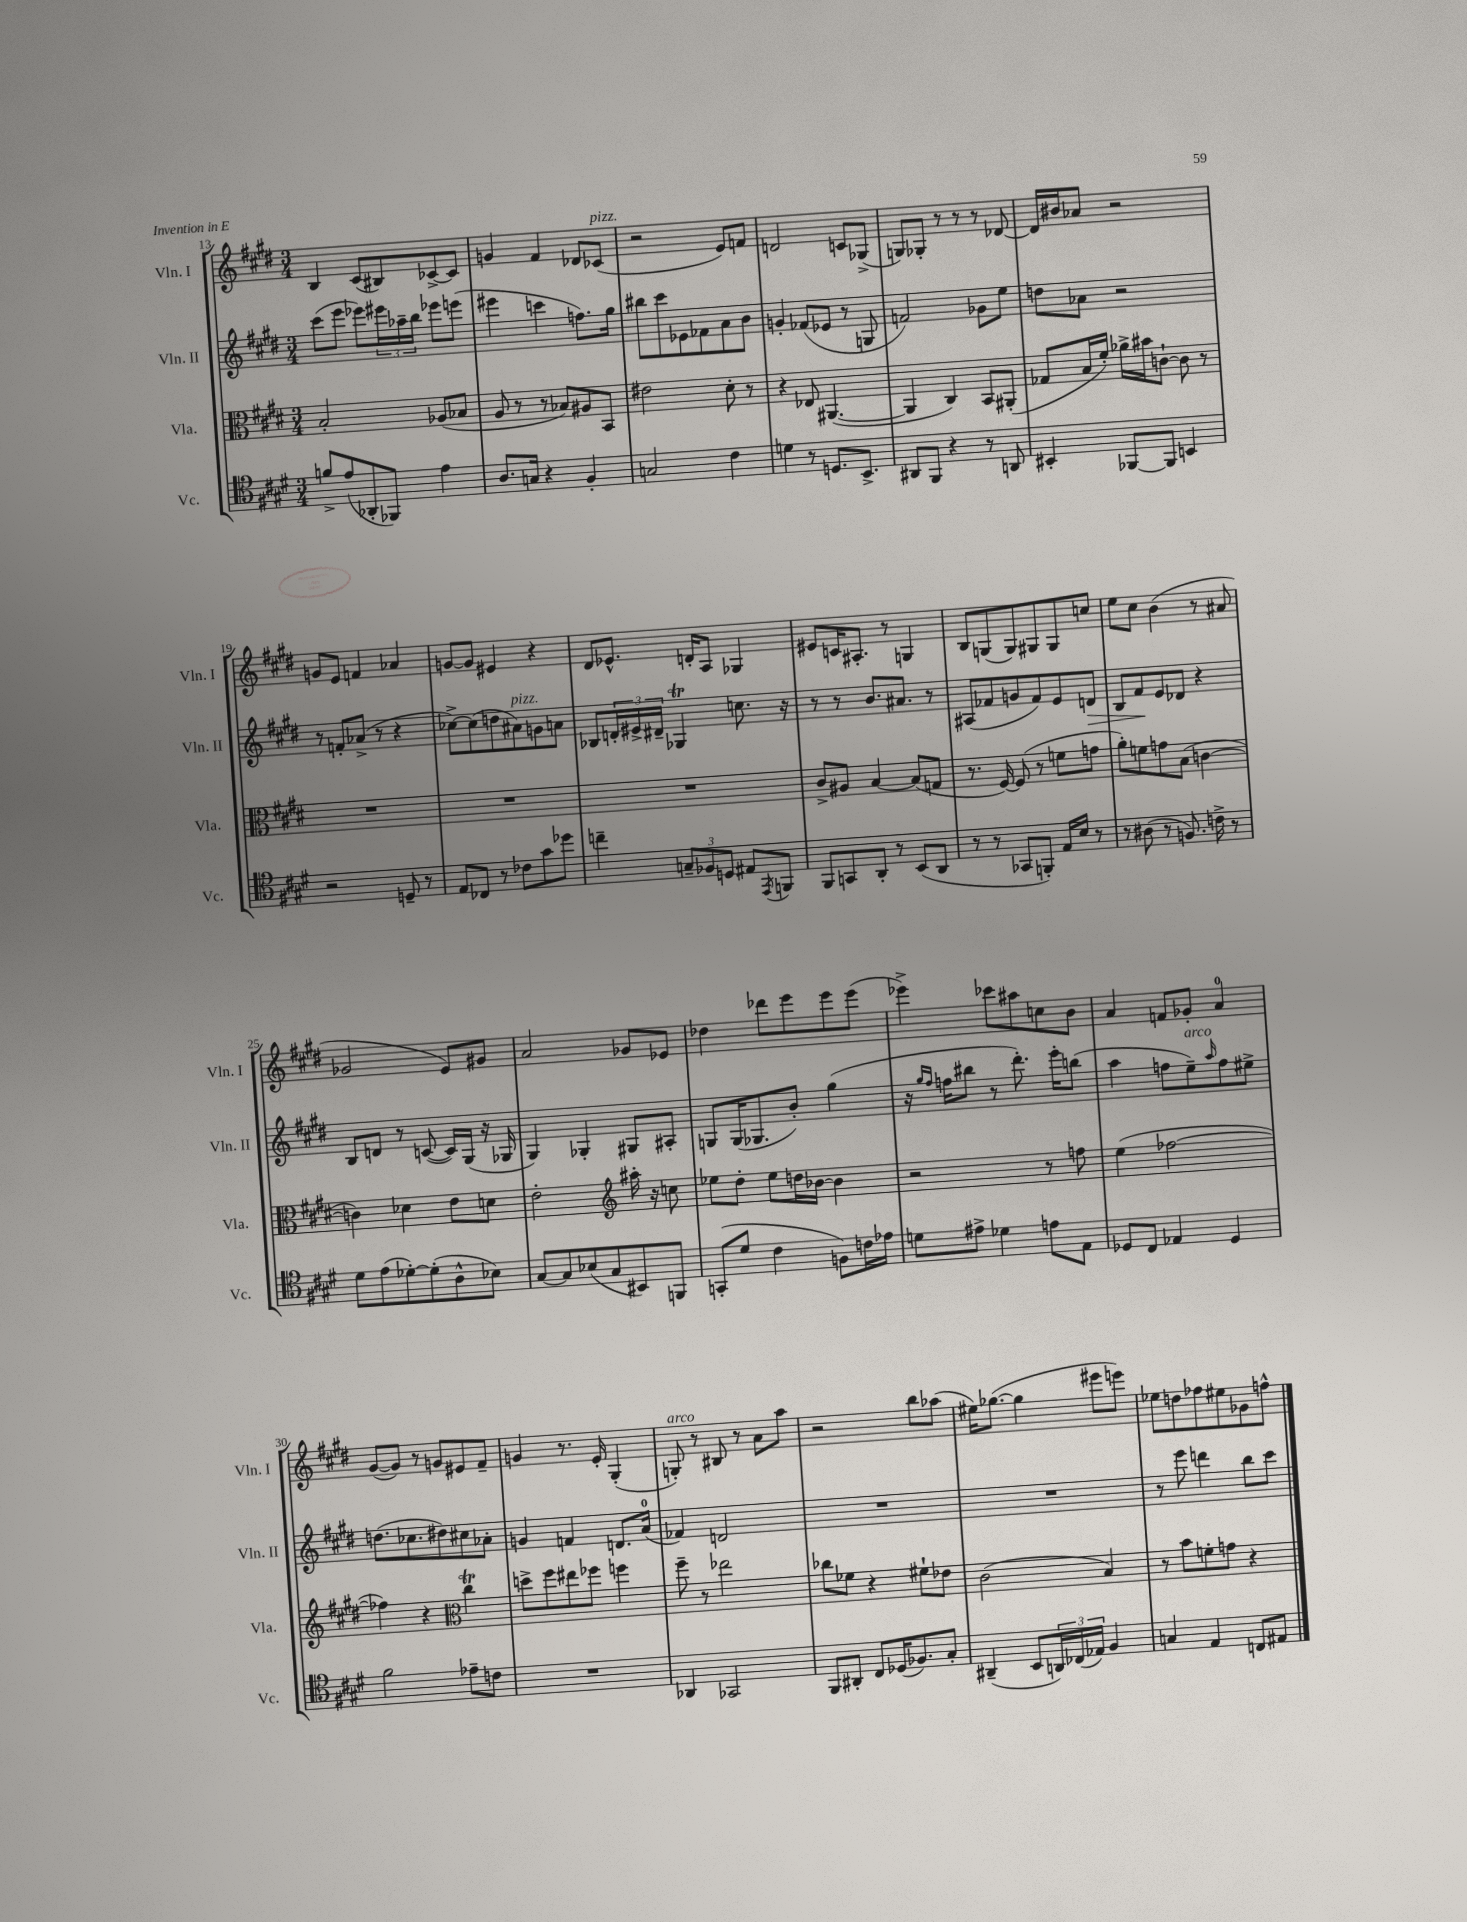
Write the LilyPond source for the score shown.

<<
\new StaffGroup <<
\new Staff = "s0" \with { instrumentName = "Vln. I" shortInstrumentName = "Vln. I" } {
    \clef treble \key e \major \numericTimeSignature \time 3/4
    b4 cis'8( bis8) ces'8~-> ces'8 |
    g'4 fis'4 des'8 ces'8^\markup { \italic "pizz." }( |
    r2 e'8) f'8 |
    d'2 c'8 ges8->( |
    g8) ges8-. r8 r8 r8 des'8~ |
    des'16 bis'16 aes'8 r2 |
    g'8 e'8 f'4 aes'4 |
    g'8~ g'8 eis'4 r4 |
    dis'8 ees'8.-^ d'16-. a8 ges4 |
    eis'8 c'16 ais8.-. r8 g4 |
    b8 g8( g8) gis8 gis8 c''8 |
    e''8 cis''8 b'4( r8 ais'8 |
    ges'2 e'8) gis'8 |
    a'2 ges'8 ees'8 |
    des''4 des'''8 e'''8 e'''8 e'''8( |
    ees'''4->) ces'''8 ais''8 c''8 b'8 |
    a'4 f'8 ges'8-. a'4-0 |
    gis'8~( gis'8) r8 g'8 eis'8 fis'8-- |
    g'4 r8. e'16-. gis4-.( |
    g8-.^\markup { \italic "arco" }) r8 bis8 r8 a'8 a''8 |
    r2 b''8 aes''8( |
    eis''16) ges''8.~( ges''4 eis'''8 e'''8) |
    ees''8 d''8 fes''8 eis''8 ges'8 f''8-^ \bar "|." |
}
\new Staff = "s1" \with { instrumentName = "Vln. II" shortInstrumentName = "Vln. II" } {
    \clef treble \key e \major \numericTimeSignature \time 3/4
    cis'''8( e'''8 ees'''8) \tuplet 3/2 { eis'''16 aes''16-- b''16 } ees'''8 e'''8( |
    eis'''4 c'''4 f''8.) gis''16 |
    bis''8 cis'''8 ees'8 fes'8 a'8 b'8 |
    g'4-. fes'8( ees'8 r8 g8 |
    f'2) ges'8 e''8 |
    d''8 aes'8 r2 |
    r8 f'8-. aes'8->( r8 r4 |
    ces''8~->) ces''8( d''8 ais'8^\markup { \italic "pizz." }) g'8 a'8 |
    bes8 \tuplet 3/2 { d'16-. eis'16-> dis'16-- } ges4\trill c''8. r16 |
    r8 r8 b'8. ais'8. r8 |
    ais8( fes'8 g'8 fes'8) e'8 d'8\> |
    b8 fis'8\! e'8 des'8 r4 |
    b8 d'8 r8 c'8~( c'16) gis16( r16 ges16 |
    gis4) ges4-. gis8 ais8-. |
    g8 g16( ges8. b'8-.) gis''4( |
    r16 \grace { gis''16 fis''16 } f''16 bis''8 r8 dis'''8.-.) e'''16-. b''8( |
    a''4 f''8 e''8--^\markup { \italic "arco" }) \grace { a''16 } f''8 eis''8-> |
    d''8.( ces''8. dis''8) cis''8 aes'8-. |
    g'4 f'4 d'8. a'16-0( |
    fes'4) d'2 |
    R2. |
    R2. |
    r8 e'''8 d'''4 b''8 cis'''8 \bar "|." |
}
\new Staff = "s2" \with { instrumentName = "Vla." shortInstrumentName = "Vla." } {
    \clef alto \key e \major \numericTimeSignature \time 3/4
    b2-. aes8( bes8 |
    a8 r8 r8 bes8) ais8 b,8 |
    eis'2 dis'8-. r8 |
    r4 ees8 ais,4.~( |
    ais,4 cis4) b,8 ais,8-.( |
    ges8 b16 fis'16-.) aes'16-> bis'16 c'8~-! c'8 r8 |
    R2. |
    R2. |
    R2. |
    cis'8-> ais8 b4~ b8( g8 |
    r8. fis16~) fis8( r8 f'8 g'8 |
    a'8-.) f'8 g'8 b8( c'4~ |
    c'4) des'4 e'8 d'8 |
    e'2-. \clef treble ais''16-. r16 c''8 |
    ees''8 dis''8-. ees''8 d''16 bes'16~ bes'4 |
    r2 r8 f''8 |
    e''4( fes''2~ |
    fes''4) r4 \clef alto cis''4\trill |
    d''8-> fis''8 eis''8 fes''8 f''4 |
    fis''8-- r8 ees''2 |
    ces''8 fes'8 r4 fis'8-! ees'8 |
    cis'2( b4) |
    r8 b'8 f'8-. g'8 r4 \bar "|." |
}
\new Staff = "s3" \with { instrumentName = "Vc." shortInstrumentName = "Vc." } {
    \clef tenor \key e \major \numericTimeSignature \time 3/4
    f'8-> e'8( aes,8-. fes,8) e'4 |
    a8. g16 r4 fis4-. |
    g2 cis'4 |
    d'4 r8 d8. b,8.-> |
    ais,8 fis,8 r4 r8 a,8 |
    bis,4-. fes,8~ fes,8 b,4 |
    r2 d8-- r8 |
    e8 ces8 r8 ces'8 gis'8 des''8 |
    c''4-- \tuplet 3/2 { g8-- fes8 d8 } eis8 \acciaccatura { e,8 } f,8 |
    fis,8 g,8 a,8-. r8 b,8( a,8 |
    r8 r8 ges,8 f,8-.) e16 b16 r8 |
    r8 ais8( r8 f8.) c'16-> r8 |
    dis'8 e'8( des'8~-.) des'8-.( a8-^ bes8) |
    gis8~ gis8 bes8( gis8 bis,8) f,8 |
    g,8-.( dis'8 cis'4 f8) c'16 ees'16 |
    d'8 eis'8-> des'4 e'8 e8 |
    des8 cis8 ees4 des4 |
    fis'2 ees'8-- c'8 |
    R2. |
    aes,4 ges,2 |
    fis,8 ais,8-. cis8 des16( fes8.) gis8-. |
    ais,4--( b,8 \tuplet 3/2 { a,16) ces16( ees16) } fis4 |
    g4 e4 c8 eis8 \bar "|." |
}
>>
>>
\layout { \context { \Score currentBarNumber = #13 } }
